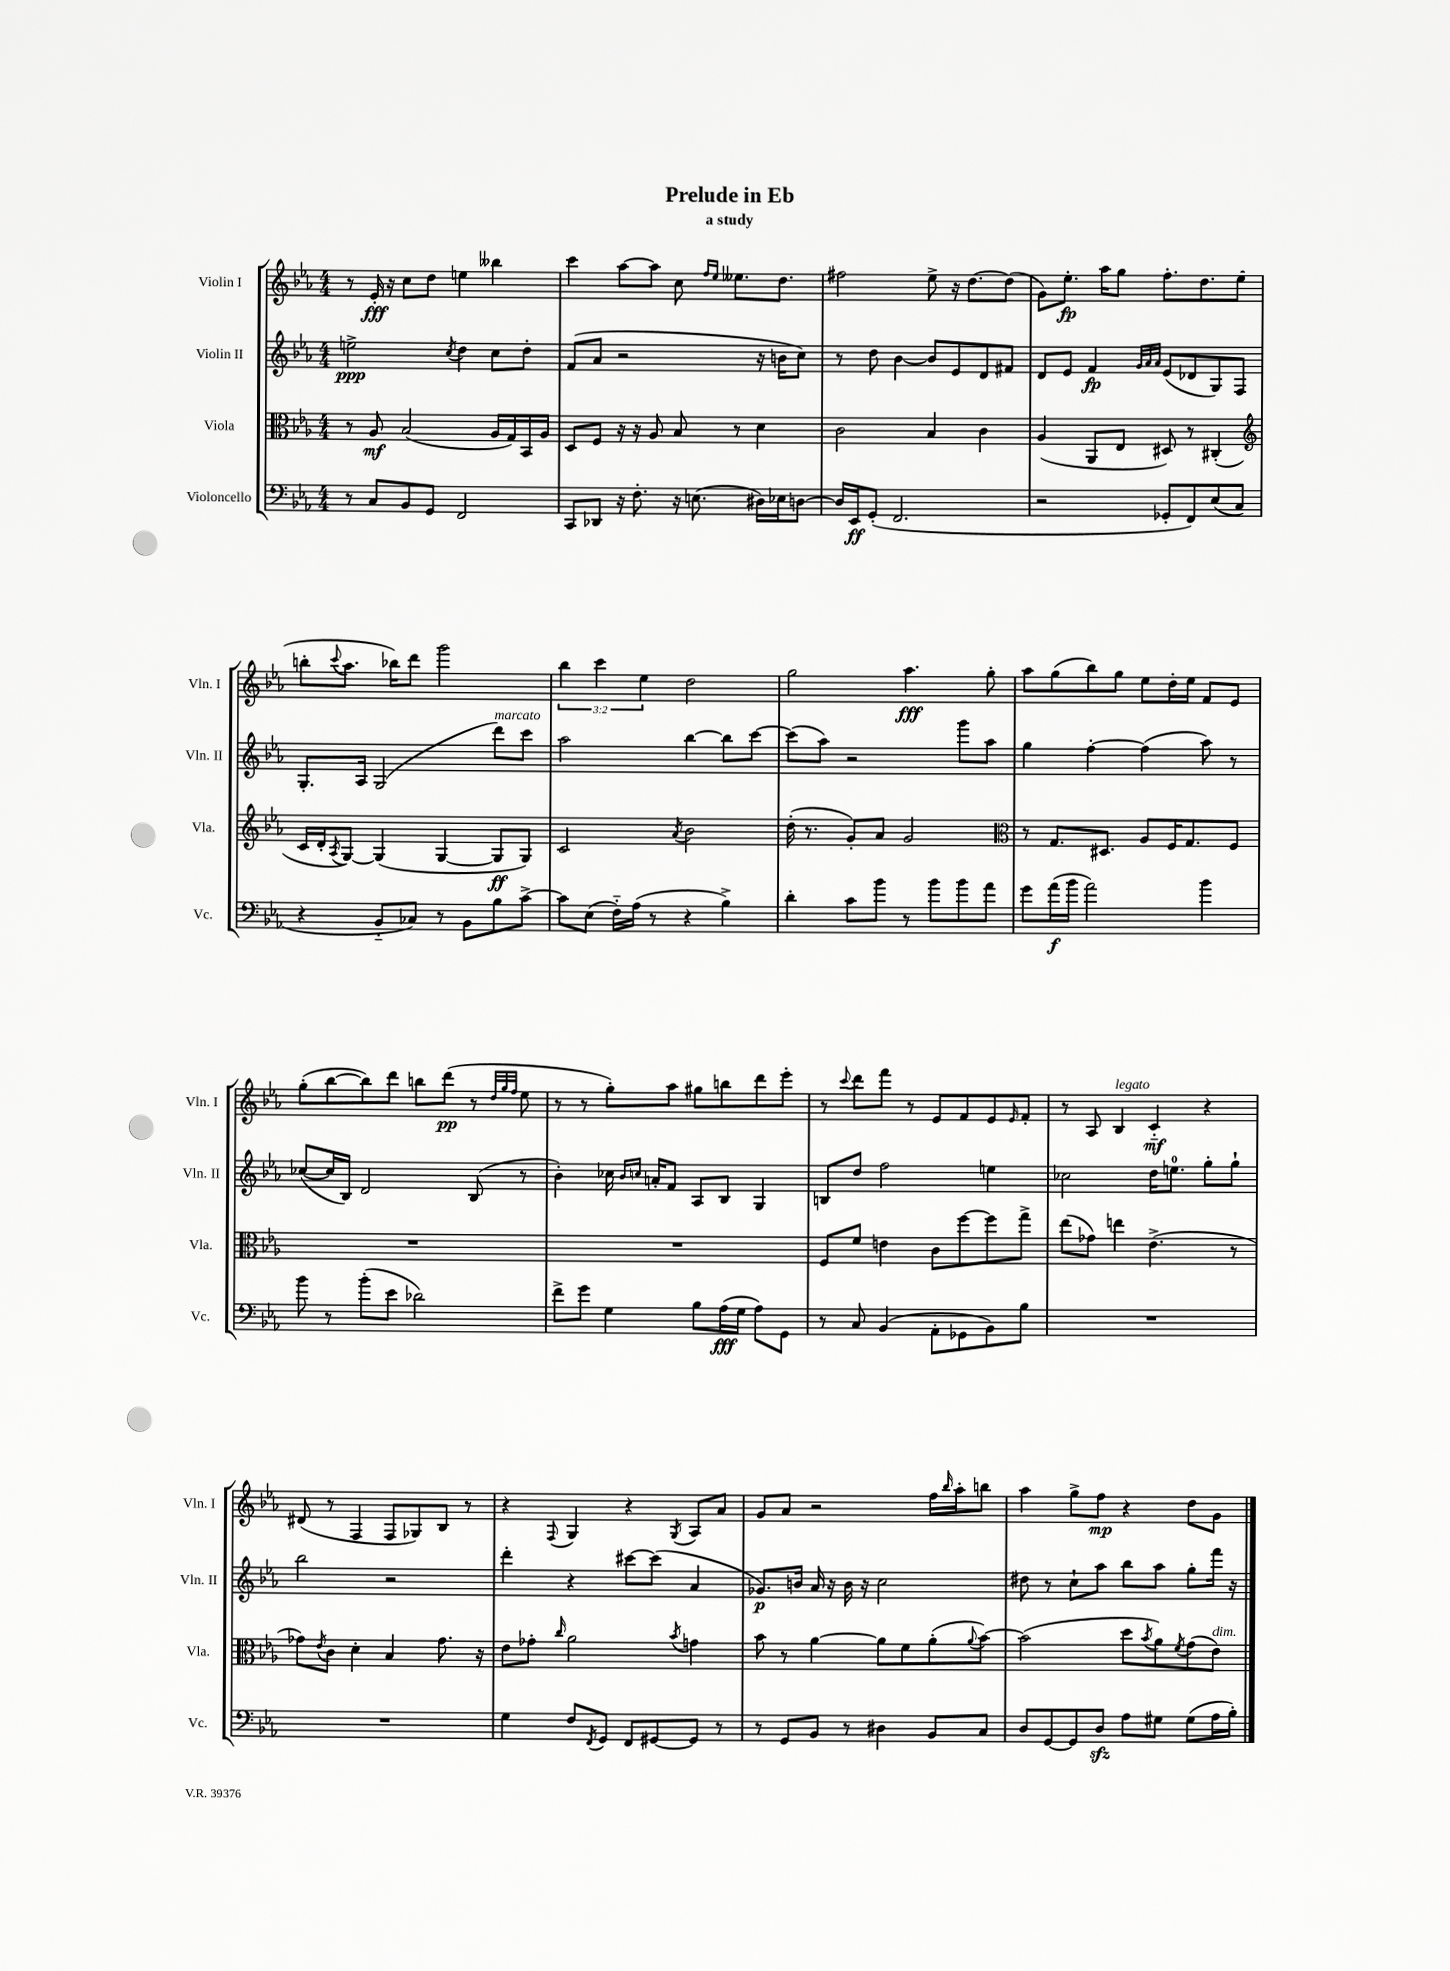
\header { title = "Prelude in Eb" subtitle = "a study" }
<<
\new StaffGroup <<
\new Staff = "s0" \with { instrumentName = "Violin I" shortInstrumentName = "Vln. I" } {
    \clef treble \key ees \major \numericTimeSignature \time 4/4 \override Staff.TupletNumber.text = #tuplet-number::calc-fraction-text
    r8 ees'16-.\fff r16 c''8 d''8 e''4 beses''4 |
    c'''4 aes''8~ aes''8 c''8 \grace { f''16 ees''16 } eeses''8. d''8. |
    fis''2 ees''8-> r16 d''8.~ d''8( |
    g'8) ees''8.-.\fp aes''16 g''8 f''8.-. d''8. ees''8( |
    b''8-. \appoggiatura { c'''8 } aes''8. bes''16) d'''8 g'''2 |
    \tuplet 3/2 { bes''4 c'''4 ees''4 } d''2 |
    g''2 aes''4.\fff g''8-. |
    aes''8 g''8( bes''8) g''8 ees''8 d''16-. ees''16 f'8 ees'8 |
    g''8-.( bes''8~ bes''8) d'''8 b''8 d'''8\pp( r8 \grace { d''32 g''32 f''32 } ees''8 |
    r8 r8 g''8-.) aes''8 gis''8 b''8 d'''8 ees'''8-. |
    r8 \appoggiatura { c'''8 } d'''8 f'''8 r8 ees'8 f'8 ees'8 \grace { ees'16 } f'8-. |
    r8 aes8 bes4^\markup { \italic "legato" } c'4-_\mf r4 |
    dis'8( r8 f4 f8 ges8) bes8 r8 |
    r4 \appoggiatura { f8 } g4 r4 \acciaccatura { g8 } aes8 aes'8 |
    g'8 aes'8 r2 f''16 \grace { bes''16 } aes''16-. b''8 |
    aes''4 g''8-> f''8\mp r4 d''8 g'8 \bar "|." |
}
\new Staff = "s1" \with { instrumentName = "Violin II" shortInstrumentName = "Vln. II" } {
    \clef treble \key ees \major \numericTimeSignature \time 4/4
    e''2->\ppp \acciaccatura { c''8 } d''4 c''8 d''8-. |
    f'8( aes'8 r2 r16 b'16 c''8) |
    r8 d''8 bes'4~ bes'8 ees'8 d'8 fis'8 |
    d'8 ees'8 f'4\fp \grace { g'32 aes'32 aes'32 } ees'8( des'8 g8) f8 |
    g8.-. aes16 g2( d'''8^\markup { \italic "marcato" }) c'''8 |
    aes''2 bes''4~ bes''8 c'''8~ |
    c'''8( aes''8) r2 g'''8 aes''8 |
    g''4 f''4~-. f''4( aes''8) r8 |
    ces''8~( ces''16 bes16) d'2 bes8( r8 |
    bes'4-.) ces''16 \grace { bes'16 c''16 } a'16-. f'8 aes8 bes8 g4 |
    b8 d''8 f''2 e''4 |
    ces''2 d''16 e''8.-0 g''8-. g''8-! |
    bes''2 r2 |
    d'''4-. r4 cis'''8~ cis'''8( aes'4 |
    ges'8.\p) b'16 aes'16 r16 b'16 r16 c''2 |
    dis''8 r8 c''8-! aes''8 bes''8 aes''8 g''8-. f'''16 r16 \bar "|." |
}
\new Staff = "s2" \with { instrumentName = "Viola" shortInstrumentName = "Vla." } {
    \clef alto \key ees \major \numericTimeSignature \time 4/4
    r8 aes8\mf bes2( aes16 g16) bes,16 aes16 |
    d8 f8 r16 r16 aes8 bes8 r8 d'4 |
    c'2 bes4 c'4 |
    aes4( aes,8 ees8 dis8) r8 cis4-.( |
    \clef treble c'16 d'16-. \acciaccatura { aes8 } g8~) g4( g4~ g8\ff g8) |
    c'2 \acciaccatura { aes'8 } bes'2 |
    d''16-.( r8. g'8-.) aes'8 g'2 |
    \clef alto r8 g8. dis8. aes8 f16 g8. f8 |
    R1 |
    R1 |
    f8 f'8 e'4 c'8 f''8~ f''8 g''8-> |
    ees''8( ges'8) e''4 ees'4.->( r8 |
    ges'8) \acciaccatura { ees'8 } c'8 d'4-. bes4 ges'8. r16 |
    ees'8 ges'8-. \grace { c''16 } aes'2 \acciaccatura { bes'8 } g'4 |
    bes'8 r8 aes'4~ aes'8 f'8 aes'8-.( \appoggiatura { aes'8 } bes'8~) |
    bes'2( d''8 \acciaccatura { bes'8 } aes'8) \acciaccatura { f'8 } g'8( ees'8^\markup { \italic "dim." }) \bar "|." |
}
\new Staff = "s3" \with { instrumentName = "Violoncello" shortInstrumentName = "Vc." } {
    \clef bass \key ees \major \numericTimeSignature \time 4/4
    r8 c8 bes,8 g,8 f,2 |
    c,8 des,8 r16 f8.-. r16 e8.( dis16) ees16 d8~ |
    d16 ees,16\ff g,8-.( f,2. |
    r2 ges,8-. f,8) ees8( c8 |
    r4 bes,8-_ ces8) r8 bes,8 bes8 c'8~-> |
    c'8 ees8( f16-_) aes16( r8 r4 bes4->) |
    d'4-. c'8 bes'8 r8 bes'8 bes'8 aes'8 |
    g'8 aes'16\f( bes'16 aes'2) bes'4 |
    bes'8 r8 bes'8-.( ees'8 des'2) |
    f'8-> g'8 g4 bes8 aes16\fff( g16 aes8) g,8 |
    r8 c8 bes,4( aes,8-. ges,8 bes,8) bes8 |
    R1 |
    R1 |
    g4 f8 \acciaccatura { f,8 } g,8 f,8 gis,8~ gis,8 r8 |
    r8 g,8 bes,8 r8 dis4 bes,8 c8 |
    d8 g,8~ g,8 d8\sfz aes8 gis8 gis8( aes16 bes16-.) \bar "|." |
}
>>
>>
\layout { \context { \Score \remove "Bar_number_engraver" } }
